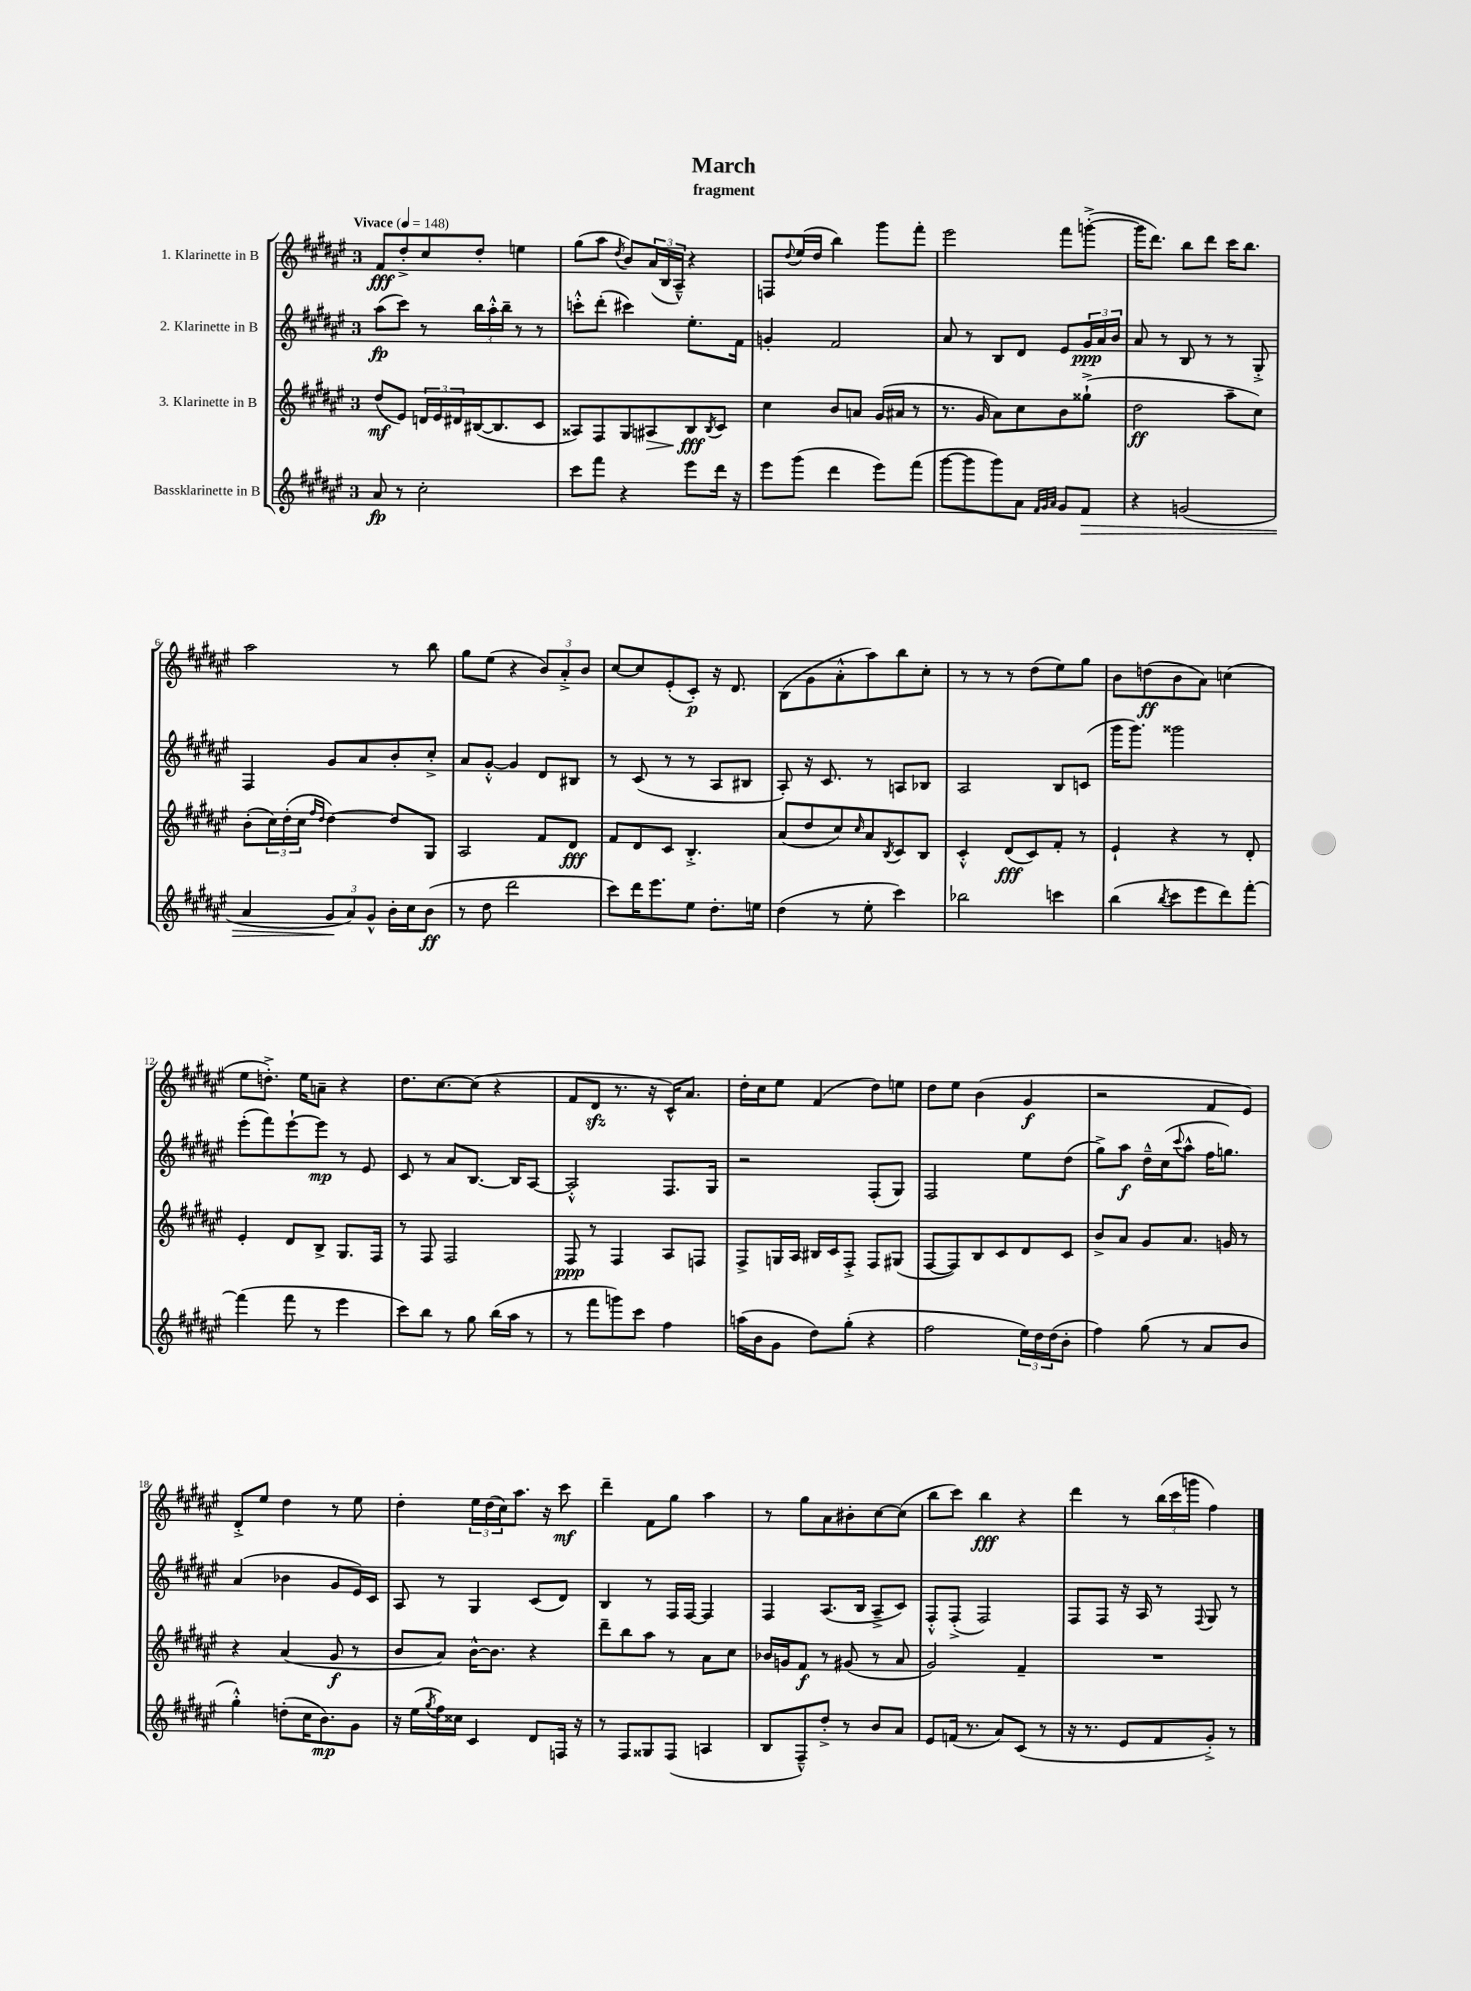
\header { title = "March" subtitle = "fragment" }
<<
\new StaffGroup <<
\new Staff = "s0" \with { instrumentName = "1. Klarinette in B" } {
    \clef treble \key fis \major \once \override Staff.TimeSignature.style = #'single-digit \time 3/4 \tempo "Vivace" 4 = 148
    fis'8\fff dis''8-.-> cis''8 dis''8-. e''4 |
    gis''8( ais''8 \acciaccatura { dis''8 } b'8) \tuplet 3/2 { ais'16( b16 ais16---^) } r4 |
    f8 \appoggiatura { dis''8 } eis''16( dis''16 b''4) gis'''8 fis'''8-. |
    eis'''2 fis'''8 g'''8~-.->( |
    g'''16 dis'''8.) b''8 dis'''8 cis'''16 b''8. |
    ais''2 r8 b''8 |
    gis''8 eis''8( r4 \tuplet 3/2 { b'8) ais'8-.-> b'8 } |
    cis''8~ cis''8 eis'8-.( cis'8-.\p) r16 dis'8. |
    b8( gis'8 ais'8-.-^ ais''8) b''8 cis''8-. |
    r8 r8 r8 dis''8( eis''8) gis''8 |
    b'8 d''8\ff( b'8 ais'8) c''4( |
    eis''8 d''8.-.->) eis''16 a'8-- r4 |
    dis''8. cis''8.~ cis''8( r4 |
    fis'8 dis'8\sfz r8. r16 cis'16-^) ais'8. |
    dis''16-. cis''16 eis''8 fis'4( dis''8) e''8 |
    dis''8 eis''8 b'4( gis'4\f |
    r2 fis'8 eis'8) |
    dis'8-.-> eis''8 dis''4 r8 eis''8 |
    dis''4-. \tuplet 3/2 { eis''16 dis''16( cis''16) } ais''8. r16 cis'''8\mf |
    dis'''4-- fis'8 gis''8 ais''4 |
    r8 gis''8 ais'8 bis'8-. cis''8~ cis''8( |
    b''8 cis'''8) b''4\fff r4 |
    dis'''4 r8 \tuplet 3/2 { b''16( cis'''16 g'''16 } fis''4) \bar "|." |
}
\new Staff = "s1" \with { instrumentName = "2. Klarinette in B" } {
    \clef treble \key fis \major \once \override Staff.TimeSignature.style = #'single-digit \time 3/4
    ais''8\fp( cis'''8) r8 \tuplet 3/2 { b''16 ais''16-.-^ b''16-- } r8 r8 |
    c'''8-.-^ dis'''8-.( cis'''4) eis''8.-. fis'16 |
    g'4-. fis'2 |
    ais'8 r8 b8 dis'8 eis'8 \tuplet 3/2 { gis'16\ppp ais'16 b'16 } |
    ais'8 r8 b8 r8 r8 gis8-.-> |
    fis4 gis'8 ais'8 b'8-. cis''8-.-> |
    ais'8 gis'8~-.-^ gis'4 dis'8 bis8 |
    r8 cis'8( r8 r8 ais8 bis8 |
    ais8-.) r16 cis'8. r8 a8 bes8 |
    ais2 b8 c'8( |
    gis'''16 gis'''8.) gisis'''2 |
    eis'''8-.( fis'''8) eis'''8~-! eis'''8\mp r8 eis'8 |
    cis'8 r8 ais'8 b8.~ b16 ais8~ |
    ais2-.-^ fis8. gis16 |
    r2 fis8-.( gis8) |
    fis2 eis''8 dis''8( |
    gis''8->) ais''8\f dis''16---^ cis''16( \appoggiatura { cis'''8 } ais''8-^ fis''16 g''8.) |
    ais'4( bes'4 gis'8 eis'16) cis'16 |
    ais8 r8 gis4 cis'8( dis'8) |
    b4 r8 fis16 fis16~ fis4 |
    fis4 ais8.( b16 ais8---> cis'8) |
    fis8-.-^ fis8-.->( fis2) |
    fis8 fis8 r16 ais16 r8 \appoggiatura { fis8 } gis8 r8 \bar "|." |
}
\new Staff = "s2" \with { instrumentName = "3. Klarinette in B" } {
    \clef treble \key fis \major \once \override Staff.TimeSignature.style = #'single-digit \time 3/4
    dis''8\mf( eis'8) \tuplet 3/2 { d'16 eis'16 dis'16 } bis16~( bis8. cis'8 |
    aisis8) fis8 gis8 ais8\> b8\fff\! \acciaccatura { b8 } cis'8 |
    cis''4 b'8 a'8 gis'16( ais'16 r8 |
    r8. gis'16 ais'8) cis''8 b'8 gisis''8-!->( |
    dis''2\ff ais''8-- cis''8) |
    b'8-.( \tuplet 3/2 { cis''16) dis''16-.( cis''16 } \grace { fis''16 dis''16 } dis''4~) dis''8 gis8 |
    ais2 fis'8 dis'8\fff |
    fis'8 dis'8 cis'8 b4.-.-> |
    ais'8( dis''8 cis''8) \grace { cis''16 } ais'8 \acciaccatura { b8 } cis'8 b8 |
    cis'4-.-^ dis'8\fff( cis'8) fis'8-. r8 |
    eis'4-! r4 r8 dis'8-. |
    eis'4-. dis'8 b8-> gis8. fis16 |
    r8 fis8 fis2 |
    fis8\ppp r8 fis4 ais8 f8 |
    fis8-> g16 ais16 bis16 cis'16 fis8-.-> fis8 gis8( |
    fis8~ fis8) b8 cis'8 dis'8 cis'8 |
    b'8-> ais'8 gis'8 ais'8. g'16 r8 |
    r4 ais'4( gis'8\f r8 |
    b'8 ais'8) b'16~-^ b'8. r4 |
    dis'''8-- b''8 ais''8 r8 ais'8 cis''8 |
    bes'16 g'16 fis'8\f r8 gis'8( r8 ais'8 |
    gis'2) fis'4-- |
    R2. \bar "|." |
}
\new Staff = "s3" \with { instrumentName = "Bassklarinette in B" } {
    \clef treble \key fis \major \once \override Staff.TimeSignature.style = #'single-digit \time 3/4
    ais'8\fp r8 cis''2-. |
    cis'''8 fis'''8 r4 eis'''8 dis'''16 r16 |
    eis'''8 gis'''8( dis'''4 eis'''8) fis'''8( |
    gis'''8~ gis'''8 gis'''8) ais'8 \grace { fis'32 gis'32 ais'32 } gis'8 fis'8\> |
    r4 g'2( |
    ais'4 \tuplet 3/2 { gis'8\! ais'8) gis'8-^ } b'16-. cis''16 b'8\ff( |
    r8 dis''8 dis'''2 |
    cis'''8) dis'''16 eis'''8. eis''8 dis''8.-. e''16 |
    dis''4( r8 eis''8-. cis'''4) |
    bes''2 c'''4 |
    b''4( \acciaccatura { b''8 } cis'''8 eis'''8 dis'''8) fis'''8~-. |
    fis'''4( fis'''8 r8 eis'''4 |
    cis'''8) b''8 r8 gis''8 b''16( ais''16 r8 |
    r8 fis'''8 g'''8) cis'''8 fis''4 |
    a''16( b'16 gis'8 dis''8) gis''8-.( r4 |
    fis''2 \tuplet 3/2 { eis''16) dis''16 dis''16( } b'8-. |
    fis''4) gis''8( r8 ais'8 b'8 |
    gis''4-.-^) d''8-.( cis''16 b'8.\mp) gis'8 |
    r16 eis''16( \acciaccatura { gis''8 } fis''16) cisis''16 cis'4 dis'8 f16 r16 |
    r8 fis8 gisis8 fis8( a4 |
    b8 fis8---^) dis''8-.-> r8 b'8 ais'8 |
    eis'8 f'16( r8. ais'8) cis'8( r8 |
    r16 r8. eis'8 fis'8 gis'8-.->) r8 \bar "|." |
}
>>
>>
